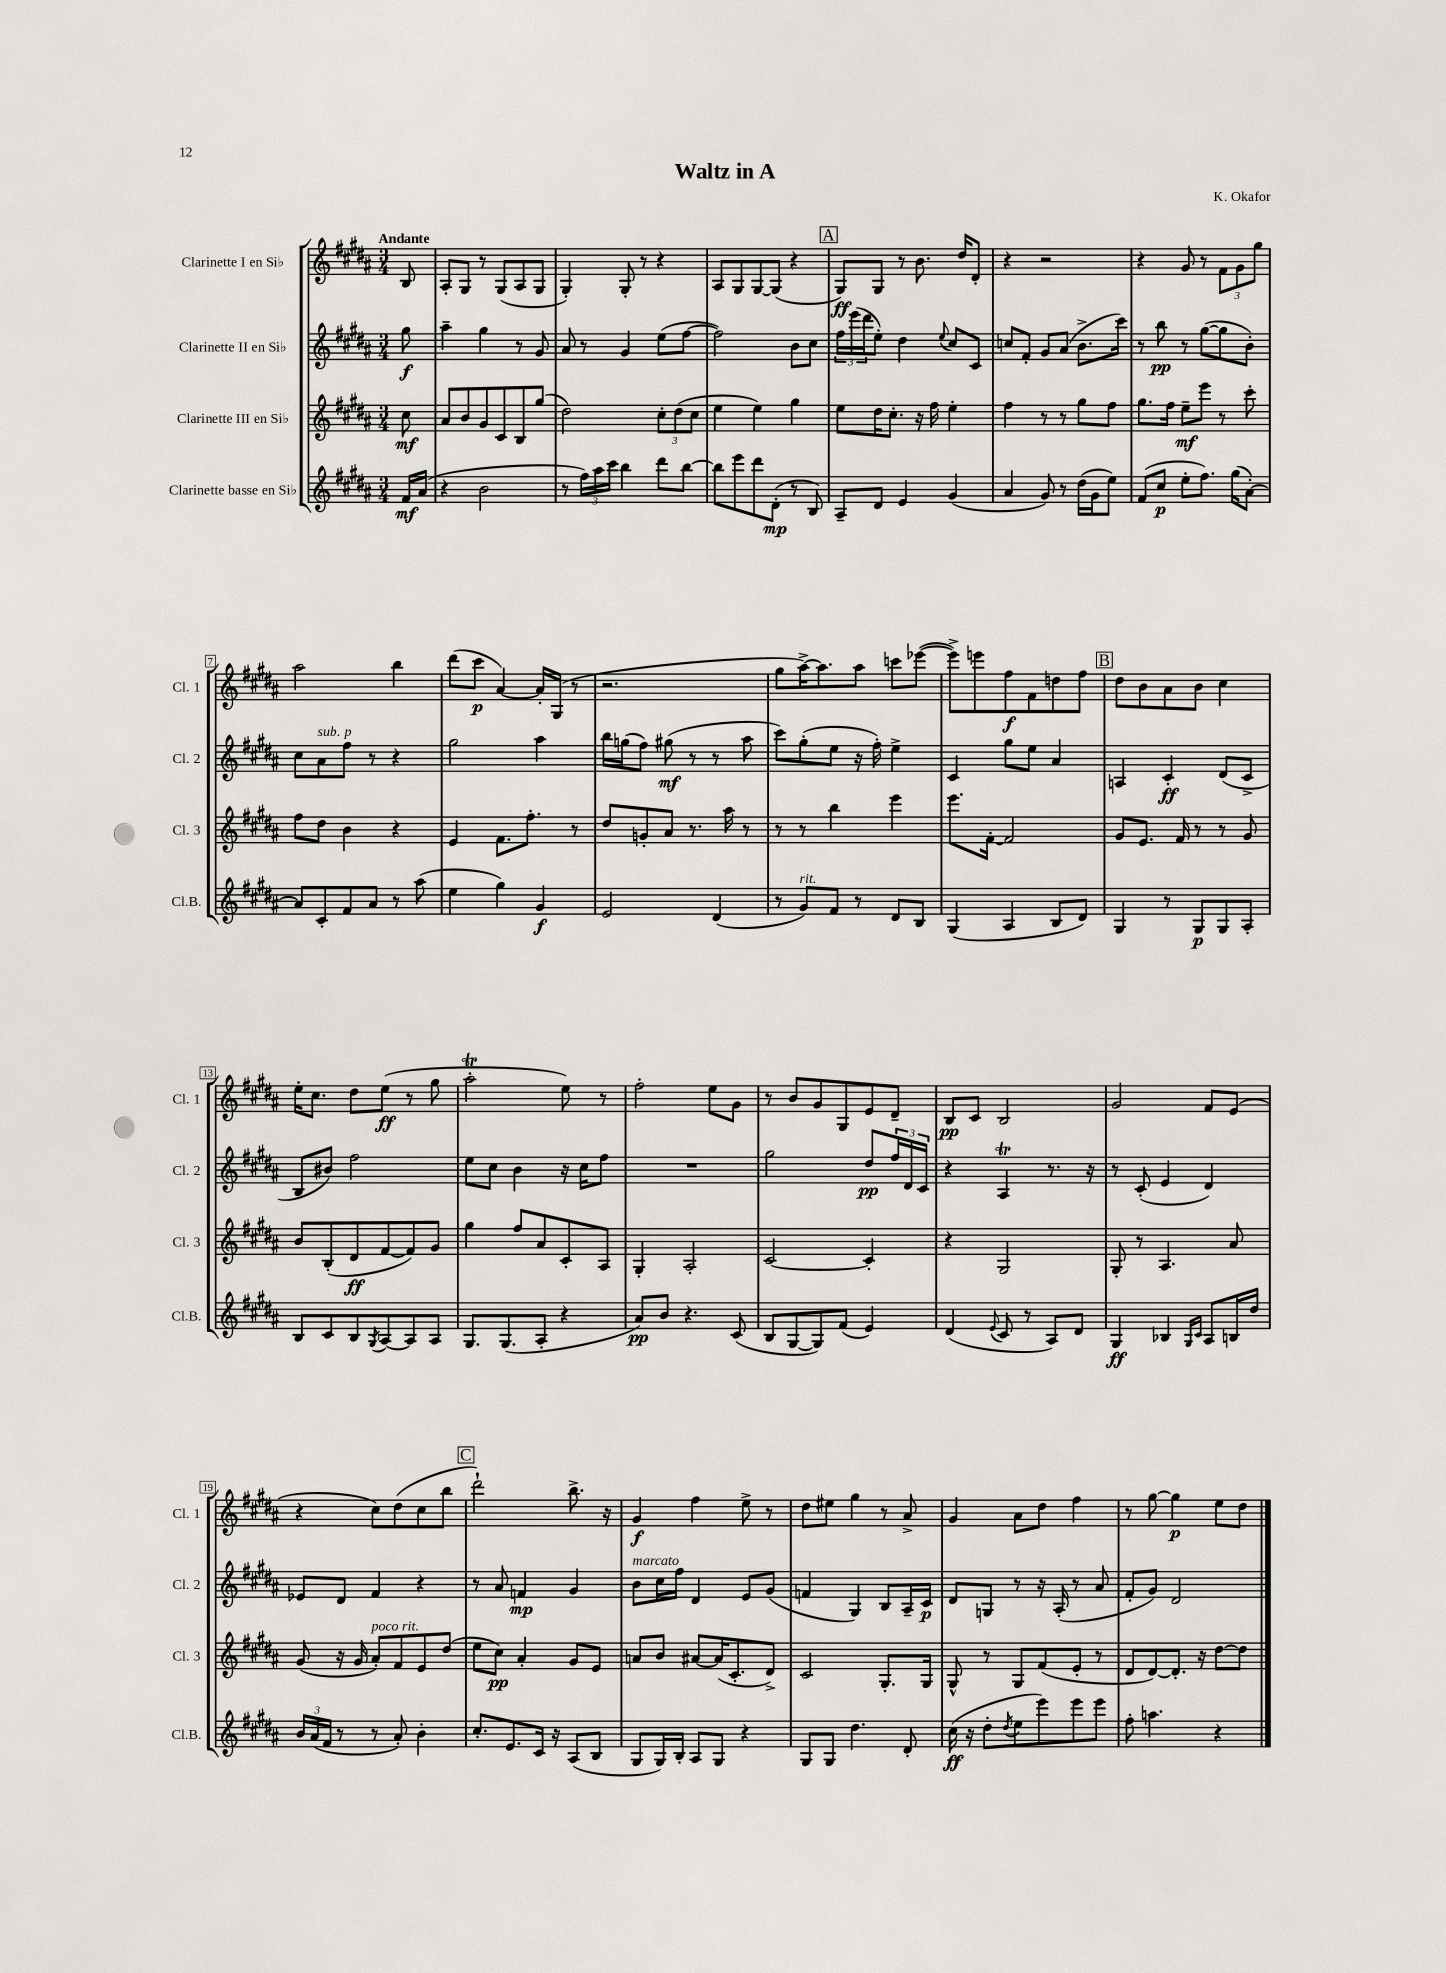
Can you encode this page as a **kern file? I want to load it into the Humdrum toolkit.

**kern	**dynam	**kern	**dynam	**kern	**dynam	**kern	**dynam
*part4	*part4	*part3	*part3	*part2	*part2	*part1	*part1
*staff4	*staff4	*staff3	*staff3	*staff2	*staff2	*staff1	*staff1
*I"Clarinette basse en Si♭	*	*I"Clarinette III en Si♭	*	*I"Clarinette II en Si♭	*	*I"Clarinette I en Si♭	*
*I'Cl.B.	*	*I'Cl. 3	*	*I'Cl. 2	*	*I'Cl. 1	*
*clefG2	*	*clefG2	*	*clefG2	*	*clefG2	*
*k[f#c#g#d#a#]	*	*k[f#c#g#d#a#]	*	*k[f#c#g#d#a#]	*	*k[f#c#g#d#a#]	*
*M3/4	*	*M3/4	*	*M3/4	*	*M3/4	*
=	=	=	=	=	=	=	=
!	!	!	!	!	!	!LO:TX:a:B:t=Andante	!
16f#/LL	mf	8cc#\	mf	8gg#\	f	8B/	.
(16a#/JJ	.	.	.	.	.	.	.
=1	=1	=1	=1	=1	=1	=1	=1
4r	.	8a#/L	.	4aa#~\	.	8A#'/L	.
.	.	8b/	.	.	.	8G#/J	.
2b\	.	8g#/	.	4gg#\	.	8r	.
.	.	8c#/	.	.	.	(8G#/L	.
.	.	8B/	.	8r	.	8A#/	.
.	.	(8gg#/J	.	8g#/	.	8G#/J	.
=2	=2	=2	=2	=2	=2	=2	=2
8r	.	2dd#\)	.	8a#/	.	4G#'/)	.
24ff#\LL)	.	.	.	8r	.	.	.
24aa#\	.	.	.	.	.	.	.
24ccc#\JJ	.	.	.	.	.	.	.
4bb\	.	.	.	4g#/	.	8G#'/	.
.	.	.	.	.	.	8r	.
8ddd#\L	.	12cc#'\L	.	(8ee\L	.	4r	.
.	.	(12dd#\	.	.	.	.	.
[8bb\J	.	.	.	[8ff#\J	.	.	.
.	.	12cc#\J	.	.	.	.	.
=3	=3	=3	=3	=3	=3	=3	=3
8bb\L]	.	4ee\	.	2ff#\])	.	8A#/L	.
8eee\	.	.	.	.	.	8G#/	.
8ddd#\	.	4ee\)	.	.	.	[8G#/	.
(8d#'\J	mp	.	.	.	.	(8G#/J]	.
8r	.	4gg#\	.	8b\L	.	4r	.
8B/)	.	.	.	8cc#\J	.	.	.
!!LO:REH:place=s1:t=A
=4	=4	=4	=4	=4	=4	=4	=4
8A#~/L	.	8ee\L	.	24ff#\LL	.	8G#/L)	ff
.	.	.	.	(24eee\	.	.	.
.	.	.	.	24ddd#\J	.	.	.
8d#/J	.	16dd#\K	.	8ee'\J)	.	8G#/J	.
.	.	8.cc#'\J	.	.	.	.	.
4e/	.	.	.	4dd#\	.	8r	.
.	.	16r	.	.	.	8.b\	.
.	.	16ff#\	.	.	.	.	.
.	.	.	.	8qqee/	.	.	.
(4g#/	.	4ee'\	.	8cc#/L	.	.	.
.	.	.	.	.	.	16dd#/KL	.
.	.	.	.	8c#/J	.	8d#'/J	.
=5	=5	=5	=5	=5	=5	=5	=5
4a#/	.	4ff#\	.	8ccn/L	.	4r	.
.	.	.	.	8f#'/J	.	.	.
8g#/)	.	8r	.	8g#/L	.	2r	.
8r	.	8r	.	(8a#/J	.	.	.
(16dd#\LL	.	8gg#\L	.	8.b^\L	.	.	.
16g#\J	.	.	.	.	.	.	.
8ee\J)	.	8ff#\J	.	.	.	.	.
.	.	.	.	16ccc#\Jk)	.	.	.
=6	=6	=6	=6	=6	=6	=6	=6
(8f#/L	.	8.gg#\L	.	8r	.	4r	.
8cc#/J	p	.	.	8bb\	pp	.	.
.	.	16ff#\Jk	.	.	.	.	.
8ee'\L	.	8ee~\L	mf	8r	.	8g#/	.
8.ff#\J)	.	8eee\J	.	([8gg#\L	.	8r	.
.	.	8r	.	8gg#\]	.	12f#\L	.
(16gg#\KL	.	.	.	.	.	.	.
.	.	.	.	.	.	12g#\	.
[8a#'\J)	.	8ccc#'\	.	8b'\J)	.	.	.
.	.	.	.	.	.	12gg#\J	.
!!LO:LB:g=z
=7	=7	=7	=7	=7	=7	=7	=7
8a#/L]	.	8ff#\L	.	8cc#\L	.	2aa#\	.
!	!	!	!	!LO:TX:a:i:t=sub. p	!	!	!
8c#'/	.	8dd#\J	.	8a#\	.	.	.
8f#/	.	4b\	.	8ff#\J	.	.	.
8a#/J	.	.	.	8r	.	.	.
8r	.	4r	.	4r	.	4bb\	.
(8aa#\	.	.	.	.	.	.	.
=8	=8	=8	=8	=8	=8	=8	=8
4ee\	.	4e/	.	2gg#\	.	(8ddd#\L	.
.	.	.	.	.	.	8ccc#\J	p
4gg#\)	.	8.f#\L	.	.	.	[4a#/)	.
.	.	8.ff#'\J	.	.	.	.	.
4g#/	f	.	.	4aa#\	.	16a#'/LL]	.
.	.	.	.	.	.	(16G#/JJ	.
.	.	8r	.	.	.	8r	.
=9	=9	=9	=9	=9	=9	=9	=9
2e/	.	8dd#/L	.	16bb\LL	.	2.r	.
.	.	.	.	(16ggn\J	.	.	.
.	.	8gn'/	.	8ff#\J)	.	.	.
.	.	8a#/J	.	(8gg#X\	mf	.	.
.	.	8.r	.	8r	.	.	.
(4d#/	.	.	.	8r	.	.	.
.	.	16aa#\	.	.	.	.	.
.	.	8r	.	8aa#\	.	.	.
=10	=10	=10	=10	=10	=10	=10	=10
8r	.	8r	.	8ccc#\L)	.	8gg#\L	.
!LO:TX:a:i:t=rit.	!	!	!	!	!	!	!
8g#/L)	.	8r	.	(8gg#'\	.	[16aa#^\K)	.
.	.	.	.	.	.	8.aa#\]	.
8f#/J	.	4bb\	.	8ee\J	.	.	.
8r	.	.	.	16r	.	8aa#\J	.
.	.	.	.	16ff#'\)	.	.	.
8d#/L	.	4eee\	.	4ee^\	.	8cccn\L	.
8B/J	.	.	.	.	.	([8eee-X\J	.
=11	=11	=11	=11	=11	=11	=11	=11
(4G#/	.	8.eee\L	.	4c#/	.	8eee-^\L])	.
.	.	.	.	.	.	8eeen\	.
.	.	[16f#'\Jk	.	.	.	.	.
4A#/	.	2f#/]	.	8gg#\L	.	8ff#\	f
.	.	.	.	8ee\J	.	8f#\	.
8B/L	.	.	.	4a#/	.	8ddn\	.
8d#/J)	.	.	.	.	.	8ff#\J	.
!!LO:REH:place=s1:t=B
=12	=12	=12	=12	=12	=12	=12	=12
4G#/	.	8g#/L	.	4An/	.	8dd#\L	.
.	.	8.e/J	.	.	.	8b\	.
8r	.	.	.	4c#'/	ff	8a#\	.
.	.	16f#/	.	.	.	.	.
8G#/L	p	8r	.	.	.	8b\J	.
8G#/	.	8r	.	(8d#/L	.	4cc#\	.
8A#'/J	.	8g#/	.	8c#^/J	.	.	.
!!LO:LB:g=z
=13	=13	=13	=13	=13	=13	=13	=13
8B/L	.	8b/L	.	8B/L	.	16ee'\KL	.
.	.	.	.	.	.	8.cc#\J	.
8c#/	.	(8B'/	.	8b#X/J)	.	.	.
8B/	.	8d#/	ff	2ff#\	.	8dd#\L	.
8qG#/	.	.	.	.	.	.	.
[8A#/	.	[8f#/	.	.	.	(8ee\J	ff
8A#/]	.	8f#/])	.	.	.	8r	.
8A#/J	.	8g#/J	.	.	.	8gg#\	.
=14	=14	=14	=14	=14	=14	=14	=14
8.G#/L	.	4gg#\	.	8ee\L	.	2aa#t'\	.
.	.	.	.	8cc#\J	.	.	.
(8.G#/	.	.	.	.	.	.	.
.	.	8ff#/L	.	4b\	.	.	.
8A#'/J	.	8a#/	.	.	.	.	.
4r	.	8c#'/	.	16r	.	8ee\)	.
.	.	.	.	16cc#\KL	.	.	.
.	.	8A#/J	.	8ff#\J	.	8r	.
=15	=15	=15	=15	=15	=15	=15	=15
8a#/L)	pp	4G#'/	.	2.r	.	2ff#'\	.
8b/J	.	.	.	.	.	.	.
4.r	.	2A#'/	.	.	.	.	.
.	.	.	.	.	.	8ee\L	.
(8c#/	.	.	.	.	.	8g#\J	.
=16	=16	=16	=16	=16	=16	=16	=16
8B/L	.	[2c#/	.	2gg#\	.	8r	.
[8G#/	.	.	.	.	.	8b/L	.
8G#/])	.	.	.	.	.	8g#/	.
(8f#/J	.	.	.	.	.	8G#/	.
4e/)	.	4c#'/]	.	8dd#/L	pp	8e/	.
.	.	.	.	24ff#/L	.	8d#~/J	.
.	.	.	.	24d#/	.	.	.
.	.	.	.	24c#/JJ	.	.	.
=17	=17	=17	=17	=17	=17	=17	=17
(4d#/	.	4r	.	4r	.	8B/L	pp
.	.	.	.	.	.	8c#/J	.
8qqe/	.	.	.	.	.	.	.
8c#/	.	2G#/	.	4A#t/	.	2B/	.
8r	.	.	.	.	.	.	.
8A#/L)	.	.	.	8.r	.	.	.
8d#/J	.	.	.	.	.	.	.
.	.	.	.	16r	.	.	.
=18	=18	=18	=18	=18	=18	=18	=18
4G#/	ff	8G#'/	.	8r	.	2g#/	.
.	.	8r	.	(8c#'/	.	.	.
4B-X/	.	4.A#/	.	4e/	.	.	.
16qqG#/LL	.	.	.	.	.	.	.
16qqc#/JJ	.	.	.	.	.	.	.
8A#/L	.	.	.	4d#/)	.	8f#/L	.
16Bn/L	.	8a#/	.	.	.	(8e/J	.
16dd#/JJ	.	.	.	.	.	.	.
!!LO:LB:g=z
=19	=19	=19	=19	=19	=19	=19	=19
24b/LL	.	(8g#/	.	8e-X/L	.	4r	.
(24a#/	.	.	.	.	.	.	.
24f#/JJ	.	.	.	.	.	.	.
8r	.	16r	.	8d#/J	.	.	.
.	.	16g#/	.	.	.	.	.
!	!	!LO:TX:a:i:t=poco rit.	!	!	!	!	!
8r	.	8a#'/L)	.	4f#/	.	8cc#\L)	.
8a#'/)	.	8f#/	.	.	.	(8dd#\	.
4b'\	.	8e/	.	4r	.	8cc#\	.
.	.	(8dd#/J	.	.	.	8bb\J	.
!!LO:REH:place=s1:t=C
=20	=20	=20	=20	=20	=20	=20	=20
8.cc#'/L	.	8ee\L	.	8r	.	2ddd#`\)	.
.	.	8cc#\J)	pp	8a#/	.	.	.
8.e/	.	.	.	.	.	.	.
.	.	4a#'/	.	4fn/	mp	.	.
16c#/Jk	.	.	.	.	.	.	.
16r	.	.	.	.	.	.	.
(8A#/L	.	8g#/L	.	4g#/	.	8.bb^\	.
8B/J	.	8e/J	.	.	.	.	.
.	.	.	.	.	.	16r	.
=21	=21	=21	=21	=21	=21	=21	=21
!	!	!	!	!LO:TX:a:i:t=marcato	!	!	!
8G#/L	.	8an/L	.	8b\L	.	4g#/	f
16G#/L)	.	8b/J	.	16cc#\L	.	.	.
16B'/JJ	.	.	.	16ff#\JJ	.	.	.
8A#/L	.	[8a#X/L	.	4d#/	.	4ff#\	.
8G#/J	.	(16a#/K]	.	.	.	.	.
.	.	8.c#'/	.	.	.	.	.
4r	.	.	.	8e/L	.	8ee^\	.
.	.	8d#^/J)	.	(8g#/J	.	8r	.
=22	=22	=22	=22	=22	=22	=22	=22
8G#/L	.	2c#/	.	4fn/	.	8dd#\L	.
8G#/J	.	.	.	.	.	8ee#X\J	.
4.dd#\	.	.	.	4G#/)	.	4gg#\	.
.	.	8.G#'/L	.	8B/L	.	8r	.
8d#'/	.	.	.	16A#~/L	.	8a#^/	.
.	.	16G#/Jk	.	16c#/JJ	p	.	.
=23	=23	=23	=23	=23	=23	=23	=23
(16cc#\	ff	8G#^^/	.	8d#/L	.	4g#/	.
16r	.	.	.	.	.	.	.
8dd#'\L	.	8r	.	8Gn/J	.	.	.
8qdd#/	.	.	.	.	.	.	.
8ee\	.	8G#/L	.	8r	.	8a#\L	.
8eee\)	.	(8f#/	.	16r	.	8dd#\J	.
.	.	.	.	(16A#'/	.	.	.
8eee\	.	8e'/J	.	8r	.	4ff#\	.
8eee\J	.	8r	.	8a#/	.	.	.
=24	=24	=24	=24	=24	=24	=24	=24
8ff#'\	.	8d#/L	.	8f#'/L	.	8r	.
4.aan\	.	[8d#/)	.	8g#/J)	.	[8gg#\	.
.	.	8.d#'/J]	.	2d#/	.	4gg#\]	p
.	.	16r	.	.	.	.	.
4r	.	[8dd#\L	.	.	.	8ee\L	.
.	.	8dd#\J]	.	.	.	8dd#\J	.
==	==	==	==	==	==	==	==
*-	*-	*-	*-	*-	*-	*-	*-
